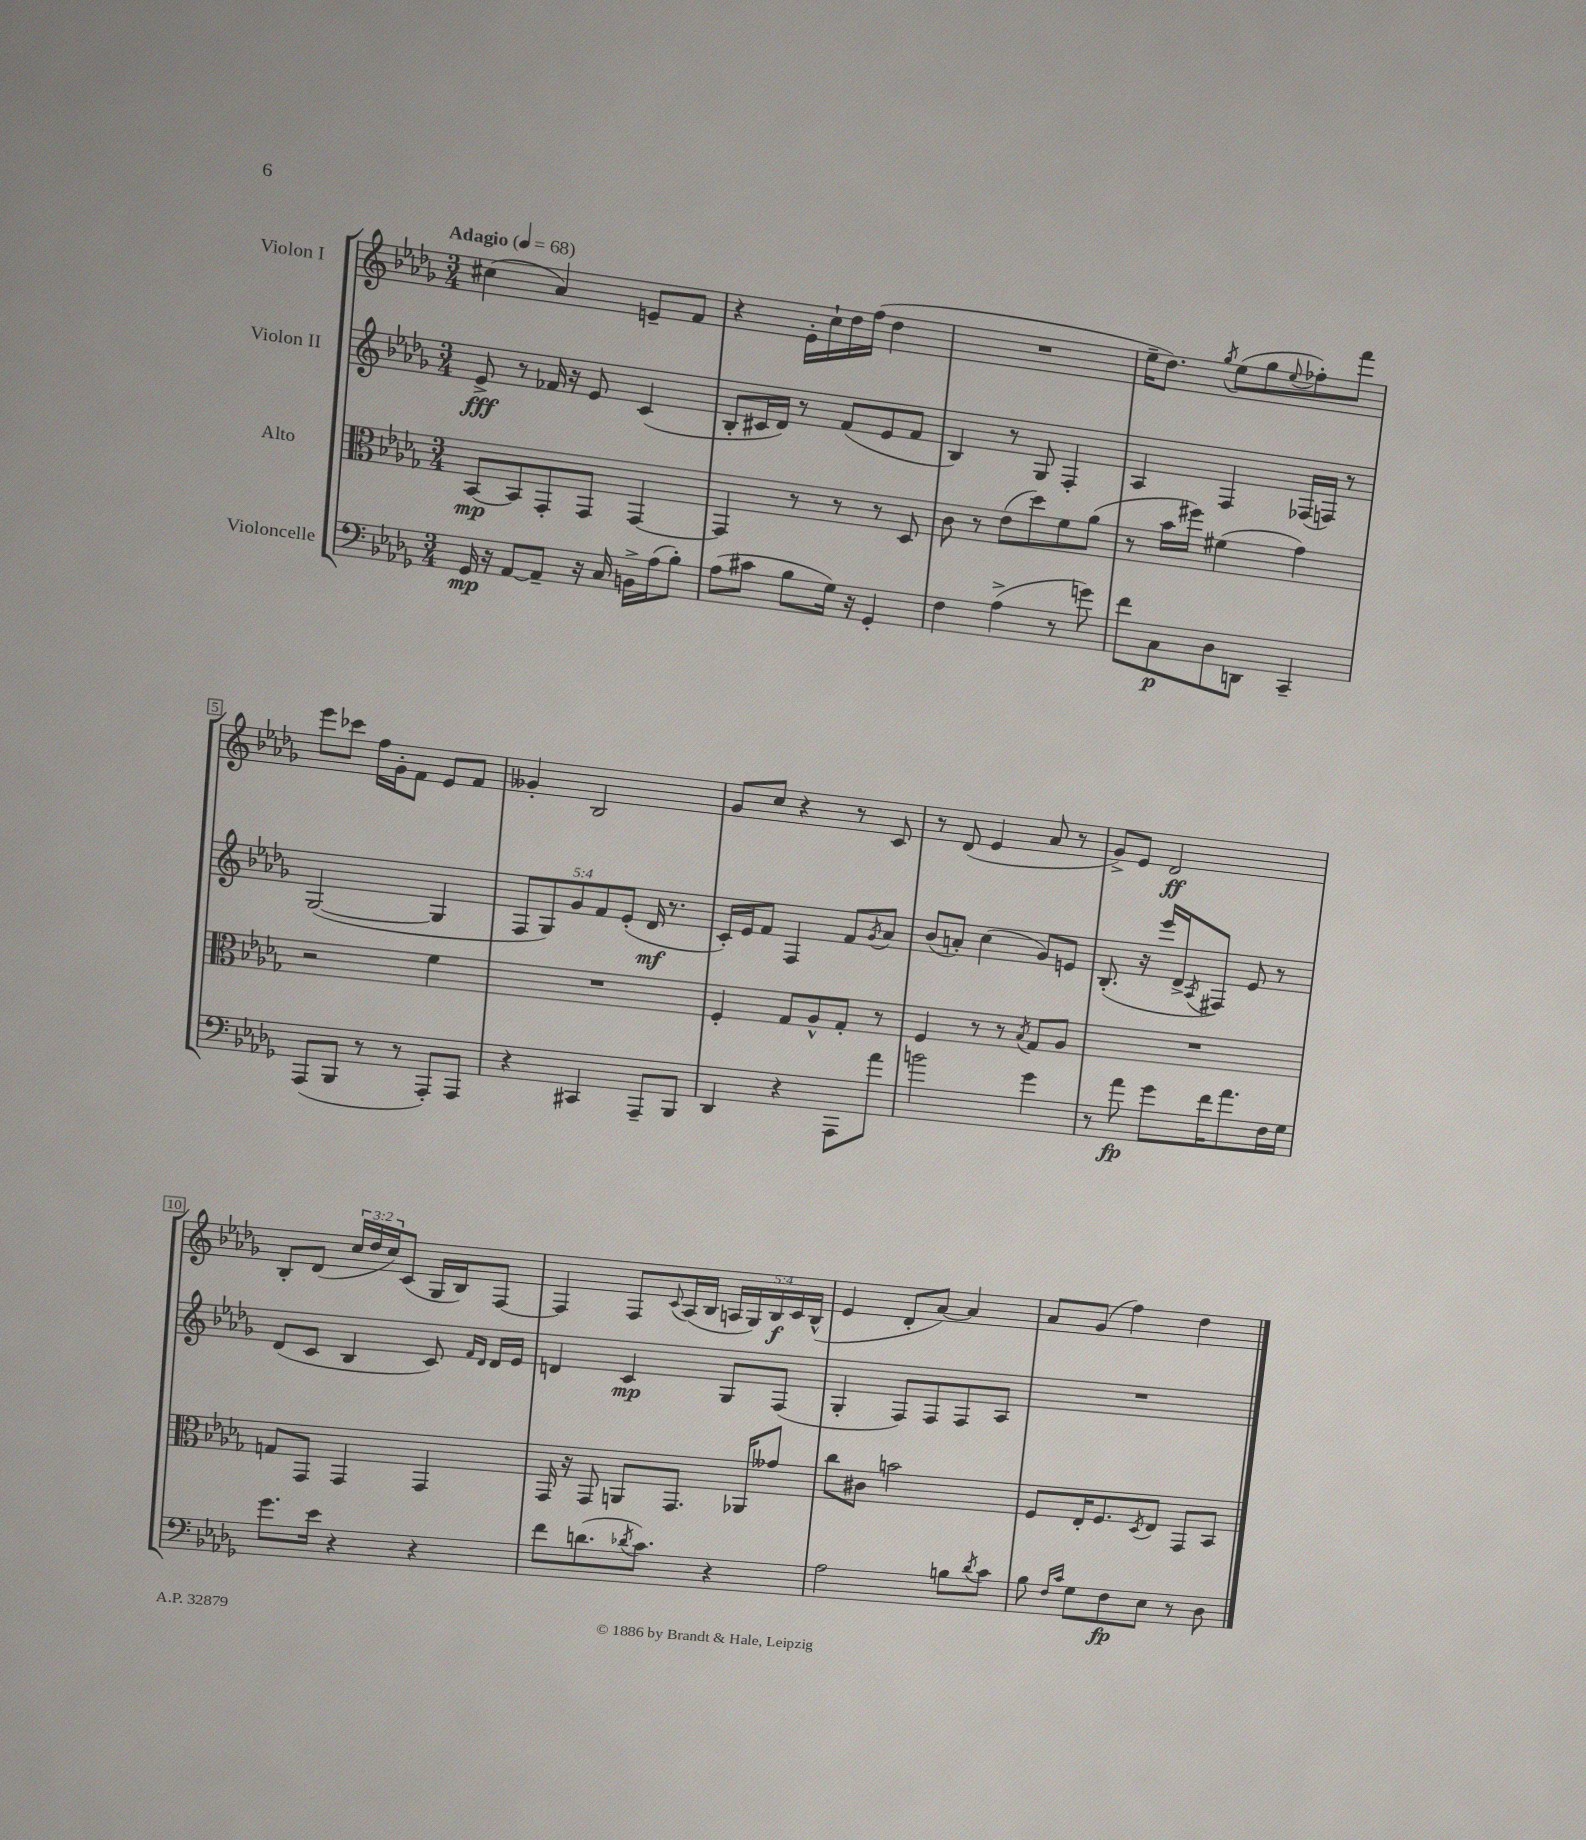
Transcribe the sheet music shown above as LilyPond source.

<<
\new StaffGroup <<
\new Staff = "s0" \with { instrumentName = "Violon I" } {
    \clef treble \key des \major \numericTimeSignature \time 3/4 \override Staff.TupletNumber.text = #tuplet-number::calc-fraction-text \tempo "Adagio" 4 = 68
    cis''4( aes'4) e'8-- f'8 |
    r4 ees'16-. c''16-! des''16 f''16( des''4 |
    R2. |
    ees''16-- des''8.) \acciaccatura { ges''8 } ees''8( ges''8 \appoggiatura { ees''8 } fes''8-.) f'''8 |
    ees'''8 ces'''8 f''16 ges'16-. f'8 ees'8 f'8 |
    geses'4-. bes2 |
    ges'8 c''8 r4 r8 c'8 |
    r8 des'8( ees'4 aes'8 r8 |
    ges'8->) ees'8 des'2\ff |
    bes8-. des'8( \tuplet 3/2 { c''16 des''16 c''16) } c'8( ges16 bes16) f8~ |
    f4 f8 \appoggiatura { c'8 } aes16( bes16 \tuplet 5/4 { a16 ges16) bes16\f c'16 bes16-^( } |
    ees'4 des'8-. aes'8~) aes'4 |
    aes'8 ges'8( f''4) des''4 \bar "|." |
}
\new Staff = "s1" \with { instrumentName = "Violon II" } {
    \clef treble \key des \major \numericTimeSignature \time 3/4 \override Staff.TupletNumber.text = #tuplet-number::calc-fraction-text
    ees'8->\fff r8 fes'16 r16 ees'8 c'4( |
    bes8-. cis'16 des'16) r8 f'8( ees'8 f'8 |
    bes4) r8 ges8 f4-. |
    aes4 f4 fes16( f16) r8 |
    ges2~( ges4 |
    \tuplet 5/4 { f8 ges8) ges'8 f'8 ees'8-.( } des'16\mf r8. |
    c'16-.) ees'16 f'8 f4 f'8 \acciaccatura { ges'8 } aes'8 |
    bes'8( a'8-.) c''4( ges'8) e'8 |
    bes8.-.( r16 ees'''16 des'16-> \acciaccatura { aes8 } fis8) ees'8 r8 |
    des'8( c'8 bes4 c'8) \grace { f'16 des'16 } des'16 ees'16 |
    d'4 c'4\mp ges8 f8( |
    ges4-. f8) f8 f8 aes8 |
    R2. \bar "|." |
}
\new Staff = "s2" \with { instrumentName = "Alto" } {
    \clef alto \key des \major \numericTimeSignature \time 3/4
    bes,8~\mp bes,8 ges,8-. ges,8 ges,4~ |
    ges,4 r8 r8 r8 des8 |
    c'8 r8 ees'8( des''8) f'8 aes'8( |
    r8 bes'16 fis''16) fis'4( ges'4) |
    r2 f'4 |
    R2. |
    f4-. ges8 aes8-^ ges8-. r8 |
    f4 r8 r8 \acciaccatura { bes8 } ges8 aes8 |
    R2. |
    g8 ges,8 ges,4 ges,4 |
    ges,16 r16 ges,8 a,8 ges,8. aes,16 geses'8 |
    c''8 cis'8 b'2 |
    f8 ees16-. f8. \acciaccatura { des8 } ees8 ges,8 bes,8 \bar "|." |
}
\new Staff = "s3" \with { instrumentName = "Violoncelle" } {
    \clef bass \key des \major \numericTimeSignature \time 3/4
    ges,16\mp r16 aes,8~ aes,8-- r16 c16 b,16-> aes16( bes8-.) |
    aes8( cis'8 bes8 ges16) r16 ges,4-. |
    f4 aes4->( r8 g'8) |
    f'8 c8\p des8 d,8 c,4-- |
    aes,,8( bes,,8 r8 r8 aes,,8-.) aes,,8 |
    r4 cis,4 aes,,8-- bes,,8 |
    des,4 r4 aes,,8 aes'8 |
    b'2 ges'4 |
    r8 aes'8\fp ges'8 f'16 aes'8. f16 ges16 |
    ges'8. ees'16 r4 r4 |
    f'8 d'8.( \acciaccatura { des'8 } c'8.) r4 |
    aes2 b8 \acciaccatura { des'8 } c'8 |
    bes8 \grace { f16 c'16 } ges8 f8\fp ees8 r8 des8 \bar "|." |
}
>>
>>
\layout { \context { \Score \override BarNumber.stencil = #(make-stencil-boxer 0.1 0.3 ly:text-interface::print) } }
